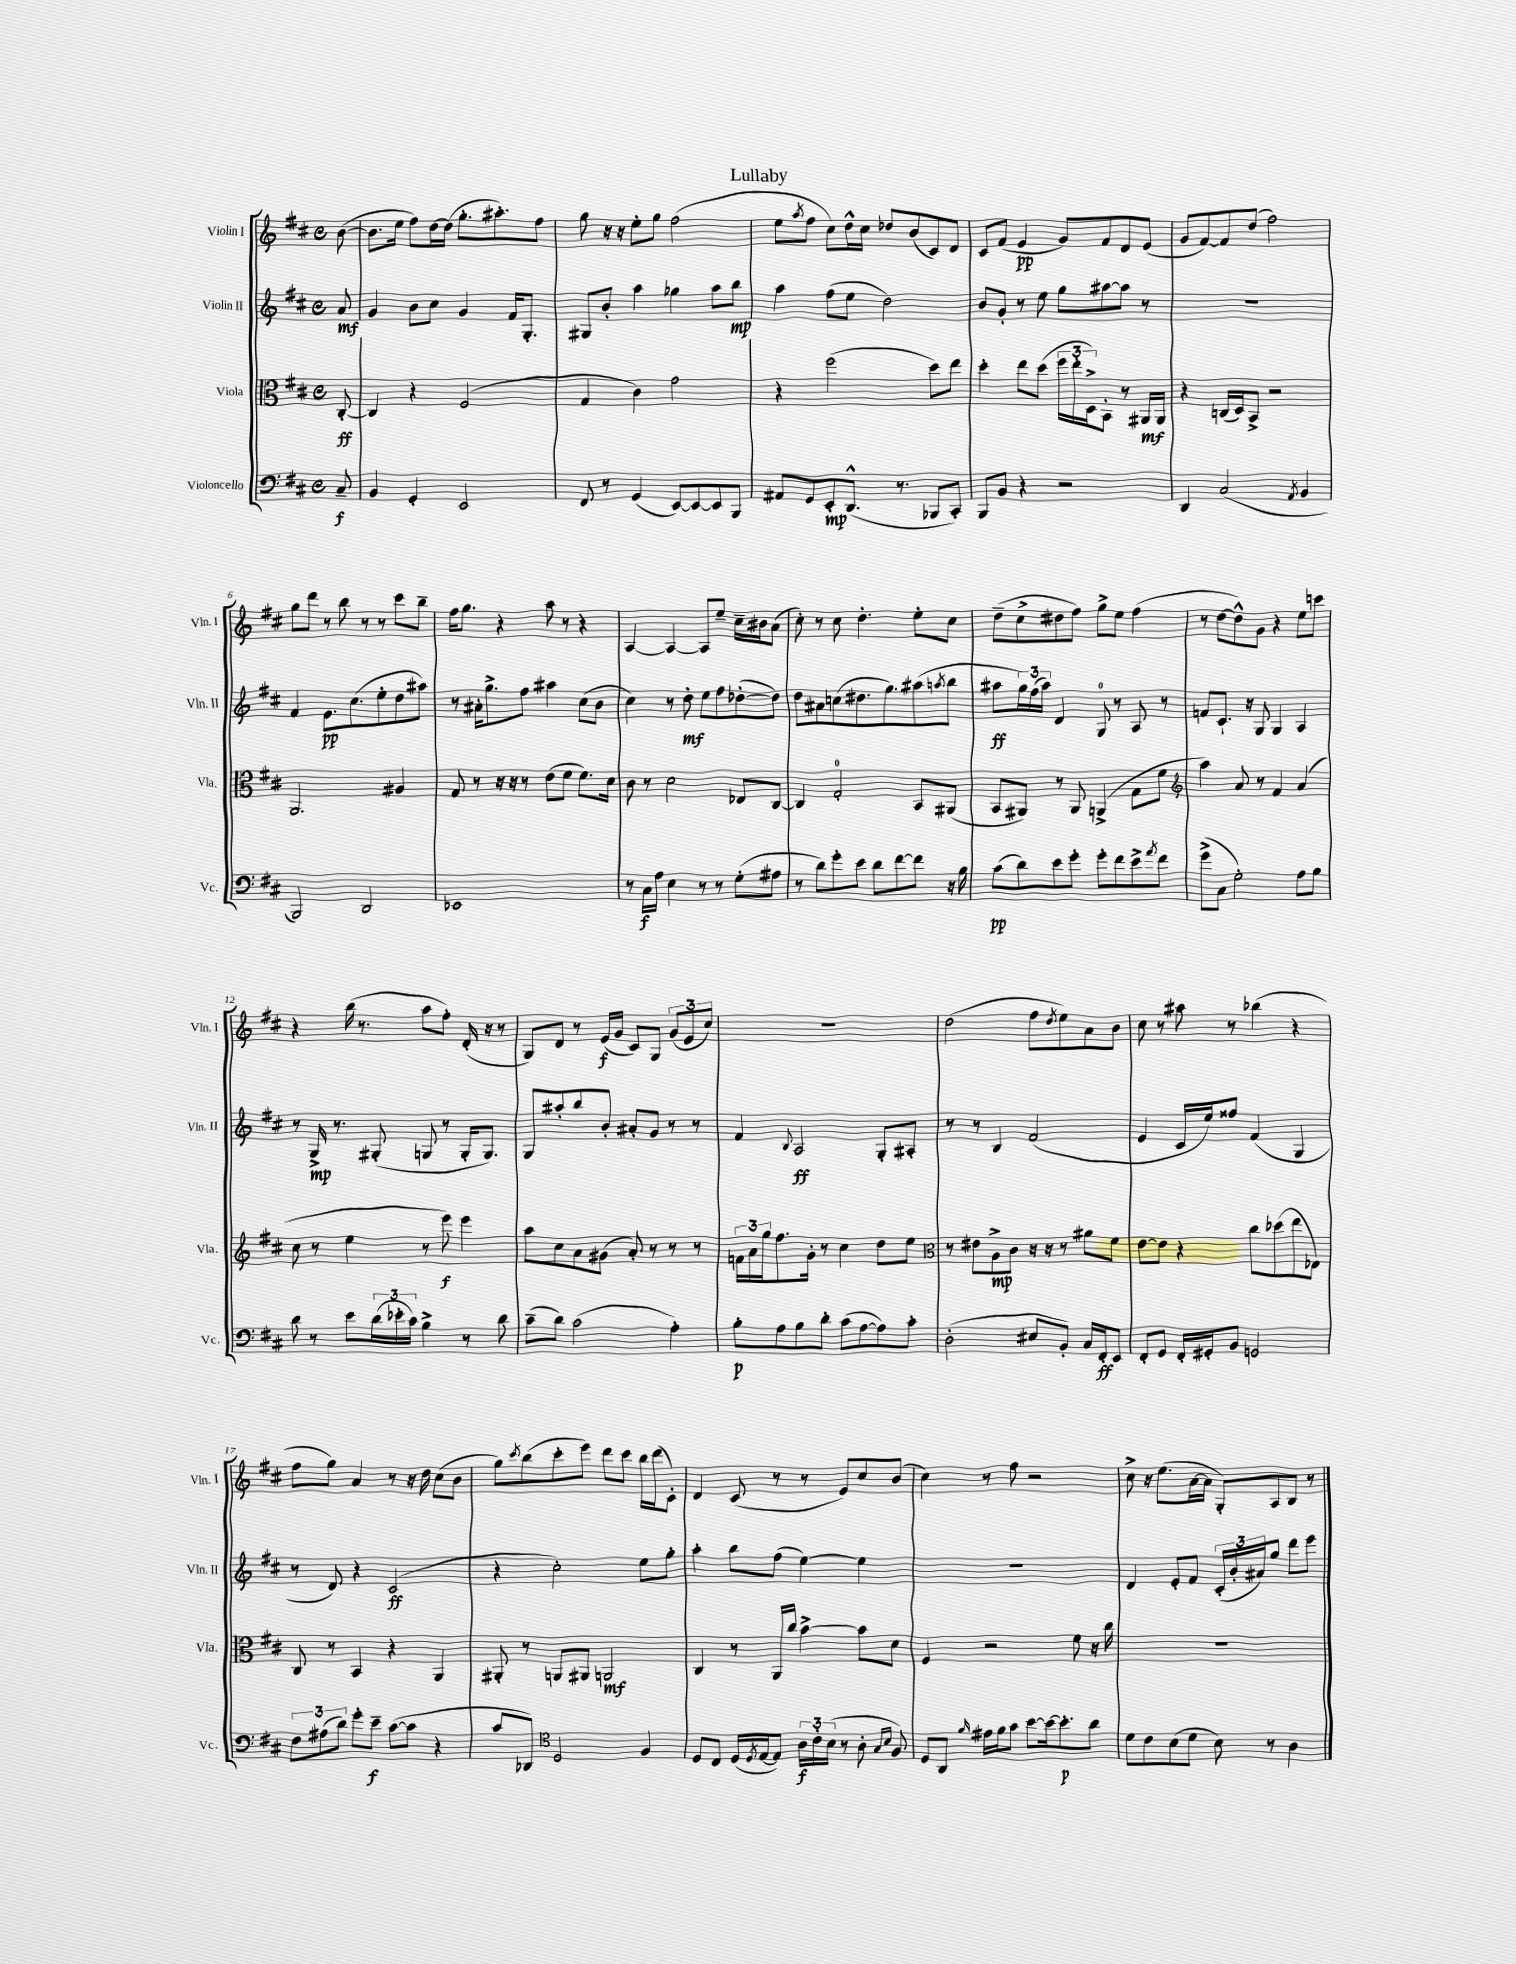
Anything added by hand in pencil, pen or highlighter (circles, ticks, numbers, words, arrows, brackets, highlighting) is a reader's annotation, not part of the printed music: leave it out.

**kern	**dynam	**kern	**dynam	**kern	**dynam	**kern	**dynam
*part4	*part4	*part3	*part3	*part2	*part2	*part1	*part1
*staff4	*staff4	*staff3	*staff3	*staff2	*staff2	*staff1	*staff1
*I"Violoncello	*	*I"Viola	*	*I"Violin II	*	*I"Violin I	*
*I'Vc.	*	*I'Vla.	*	*I'Vln. II	*	*I'Vln. I	*
*clefF4	*	*clefC3	*	*clefG2	*	*clefG2	*
*k[f#c#]	*	*k[f#c#]	*	*k[f#c#]	*	*k[f#c#]	*
*M4/4	*	*M4/4	*	*M4/4	*	*M4/4	*
*met(c)	*	*met(c)	*	*met(c)	*	*met(c)	*
=	=	=	=	=	=	=	=
8C#~/	f	[8C#'/	ff	8a/	mf	([8b\	.
=1	=1	=1	=1	=1	=1	=1	=1
4BB/	.	4C#/]	.	4g/	.	8.b\L]	.
.	.	.	.	.	.	16ee\Jk	.
4GG'/	.	4r	.	8b\L	.	8ff#\L)	.
.	.	.	.	8cc#\J	.	[16dd\L	.
.	.	.	.	.	.	(16dd\JJ]	.
2EE/	.	(2F#/	.	4g/	.	8.gg'\L	.
.	.	.	.	.	.	8.aa#X'\)	.
.	.	.	.	16f#/KL	.	.	.
.	.	.	.	8.G'/J	.	.	.
.	.	.	.	.	.	8ff#\J	.
=2	=2	=2	=2	=2	=2	=2	=2
8FF#/	.	4G/	.	8G#X/L	.	8gg\	.
8r	.	.	.	8b'/J	.	16r	.
.	.	.	.	.	.	16r	.
(4GG/	.	4c#\)	.	4aa\	.	8ee'\L	.
.	.	.	.	.	.	8gg\J	.
[8EE/L)	.	2g\	.	4gg-X\	.	(2ff#\	.
8EE/_	.	.	.	.	.	.	.
8EE/]	.	.	.	8aa\L	.	.	.
8BBB/J	.	.	.	8bb\J	mp	.	.
=3	=3	=3	=3	=3	=3	=3	=3
8AA#X/L	.	4r	.	4aa\	.	8ee\L	.
.	.	.	.	.	.	8qaa/	.
8GG/	.	.	.	.	.	8ff#\J	.
8EE'/	mp	(2ff#\	.	(8ff#\L	.	8cc#\L)	.
(8.DD^^/J	.	.	.	8ee\J	.	16dd^^\L	.
.	.	.	.	.	.	16cc#\JJ	.
.	.	.	.	2dd\)	.	8dd-X/L	.
8.r	.	.	.	.	.	.	.
.	.	.	.	.	.	(8b/	.
8BBB-X/L	.	8dd\L)	.	.	.	8c#/)	.
8CC#'/J)	.	8ee\J	.	.	.	8d/J	.
=4	=4	=4	=4	=4	=4	=4	=4
8BBB/L	.	4dd'\	.	8b/L	.	8c#/L	.
8BB/J	.	.	.	8g'/J	.	(8f#/J	.
4r	.	8ee\L	.	8r	.	4e/	pp
.	.	(8dd\J	.	8ee\	.	.	.
2r	.	24ff#\LL	.	8gg\L	.	8g/L)	.
.	.	24ee'\	.	.	.	.	.
.	.	24D^\J)	.	.	.	.	.
.	.	8BB'\J	.	[8aa#X\	.	8f#/	.
.	.	8r	.	8aa#\J]	.	8d/	.
.	.	16AA#X/LL	mf	8r	.	(8e/J	.
.	.	16AA#/JJ	.	.	.	.	.
=5	=5	=5	=5	=5	=5	=5	=5
4DD/	.	4r	.	1r	.	8g/L	.
.	.	.	.	.	.	[8f#/)	.
(2C#/	.	(16Cn/LL	.	.	.	8f#/]	.
.	.	16D/J)	.	.	.	.	.
.	.	8BB^/J	.	.	.	(8dd/J	.
.	.	2r	.	.	.	2ff#\)	.
8qAA/	.	.	.	.	.	.	.
4BB/	.	.	.	.	.	.	.
!!LO:LB:g=z
=6	=6	=6	=6	=6	=6	=6	=6
2BBB/)	.	2.AA/	.	4f#/	.	8gg\L	.
.	.	.	.	.	.	8ddd\J	.
.	.	.	.	8.e\L	pp	8r	.
.	.	.	.	.	.	8bb\	.
.	.	.	.	(8.cc#\	.	.	.
2DD/	.	.	.	.	.	8r	.
.	.	.	.	8ee'\	.	8r	.
.	.	4A#X/	.	8dd\	.	8ccc#\L	.
.	.	.	.	8aa#X\J)	.	8bb~\J	.
=7	=7	=7	=7	=7	=7	=7	=7
1EE-X	.	8G/	.	8r	.	16ff#\KL	.
.	.	.	.	.	.	8.gg\J	.
.	.	8r	.	16a#X'\KL	.	.	.
.	.	.	.	8.gg^\	.	.	.
.	.	16r	.	.	.	4r	.
.	.	16r	.	.	.	.	.
.	.	8r	.	8ff#\J	.	.	.
.	.	(8e\L	.	4aa#X\	.	8aa\	.
.	.	8f#\J	.	.	.	8r	.
.	.	8.f#\L)	.	(8cc#\L	.	4r	.
.	.	.	.	8b\J	.	.	.
.	.	16d\Jk	.	.	.	.	.
=8	=8	=8	=8	=8	=8	=8	=8
8r	.	8c#\	.	4cc#\)	.	[4A/	.
16C#\LL	f	8r	.	.	.	.	.
16A\JJ	.	.	.	.	.	.	.
4E\	.	2d\	.	8r	.	4A/_	.
.	.	.	.	8dd'\	mf	.	.
8r	.	.	.	8ee\L	.	8A/L]	.
8r	.	.	.	8ff#\	.	8ee~/J	.
(8G'\L	.	8E-X/L	.	([8dd-X'\	.	16cc#~\LL	.
.	.	.	.	.	.	16b#X\J	.
8A#X\J	.	[8C#/J	.	8dd-\J])	.	(8a\J	.
=9	=9	=9	=9	=9	=9	=9	=9
8r	.	4C#/]	.	8dd\L	.	8cc#'\)	.
8d\L)	.	.	.	8a#X\	.	8r	.
8g'\	.	2G'/	.	(8ccn\	.	8cc#\	.
8e\J	.	.	.	8.dd#X\	.	4.dd'\	.
8d\L	.	.	.	.	.	.	.
.	.	.	.	8.gg\)	.	.	.
[8f#\	.	.	.	.	.	.	.
8f#\J]	.	8BB/L	.	(8aa#X\	.	8ee'\L	.
.	.	.	.	8qaan/	.	.	.
16r	.	(8AA#X/J	.	8bb\J	.	8cc#\J	.
16B\	.	.	.	.	.	.	.
=10	=10	=10	=10	=10	=10	=10	=10
(8c#\L	pp	8BB/L	.	8aa#X\L	ff	(8dd~\L	.
8d\)	.	8AA#X/J)	.	24gg\L)	.	8cc#^\	.
.	.	.	.	(24ff#\	.	.	.
.	.	.	.	24aa#\JJ)	.	.	.
8e\	.	8r	.	4d/	.	8dd#X\	.
8g'\J	.	8AA#/	.	.	.	8ff#\J)	.
8g'\L	.	(4AAn^/	.	8G/	.	8gg^\L	.
8f#\	.	.	.	8r	.	8ee\J	.
8e^\	.	8G\L	.	8A/	.	(4ff#\	.
8qa/	.	.	.	.	.	.	.
8f#\J	.	8f#\J	.	8r	.	.	.
=11	=11	=11	=11	=11	=11	=11	=11
*	*	*clefG2	*	*	*	*	*
(8g^\L	.	4aa\)	.	8fn/L	.	8r	.
8C#\J	.	.	.	8.c#`/J	.	[8dd\L	.
2G'\)	.	8a/	.	.	.	8dd^^\])	.
.	.	.	.	16r	.	.	.
.	.	8r	.	8G/	.	8g\J	.
.	.	4f#/	.	4G/	.	4r	.
8A\L	.	(4a/	.	4A/	.	8ee\L	.
8B\J	.	.	.	.	.	8cccn\J	.
!!LO:LB:g=z
=12	=12	=12	=12	=12	=12	=12	=12
8d\	.	8cc#\	.	8r	.	4r	.
8r	.	8r	.	16G^/	mp	.	.
.	.	.	.	8.r	.	.	.
8e\L	.	4ee\	.	.	.	(16bb\	.
.	.	.	.	.	.	8.r	.
(24d\L	.	.	.	(8G#X'/	.	.	.
24e-X'\	.	.	.	.	.	.	.
24c#\JJ)	.	.	.	.	.	.	.
4B^\	.	8r	.	8Gn/	.	8aa\L	.
.	.	8eee\)	f	8r	.	8ff#'\J)	.
8r	.	4eee\	.	16G'/KL	.	(16d'/	.
.	.	.	.	8.G/J)	.	16r	.
8d\	.	.	.	.	.	8r	.
=13	=13	=13	=13	=13	=13	=13	=13
(8c#~\L	.	8aa\L	.	8G/L	.	8G/L)	.
8d\J)	.	8cc#\	.	8aa#X'/	.	8d/J	.
(2c#\	.	8a\	.	8bb/	.	8r	.
.	.	(8g#X\J	.	8b'/J	.	(16e/LL	f
.	.	.	.	.	.	16g/JJ	.
.	.	8a'/)	.	8a#X'/L	.	8c#/L)	.
.	.	8r	.	8g/J	.	8G/J	.
4A'\)	.	8r	.	8r	.	(12g/L	.
.	.	.	.	.	.	12e/	.
.	.	8r	.	8r	.	.	.
.	.	.	.	.	.	12cc#/J)	.
=14	=14	=14	=14	=14	=14	=14	=14
8B'\L	p	24fn\LL	.	4f#/	.	1r	.
.	.	24a\	.	.	.	.	.
.	.	24gg\J	.	.	.	.	.
8A\	.	8.ff#\	.	.	.	.	.
.	.	.	.	8qqB/	.	.	.
8B\	.	.	.	2A/	ff	.	.
.	.	16g'\Jk	.	.	.	.	.
8d'\J	.	8r	.	.	.	.	.
(8c#\L	.	4cc#\	.	.	.	.	.
[8A\	.	.	.	.	.	.	.
8A\])	.	8dd\L	.	8G'/L	.	.	.
8c#'\J	.	8ee\J	.	8A#X'/J	.	.	.
=15	=15	=15	=15	=15	=15	=15	=15
*	*	*clefC3	*	*	*	*	*
(2D'\	.	8r	.	8r	.	(2dd\	.
.	.	8e#X\L	.	8r	.	.	.
.	.	8A^\	mp	4B/	.	.	.
.	.	8c#\J	.	.	.	.	.
8E#X/L	.	16r	.	(2f#/	.	8ff#\L	.
.	.	16r	.	.	.	.	.
.	.	.	.	.	.	8qdd/	.
8BB'/J)	.	8r	.	.	.	8ee\)	.
16C#/LL	.	8a#X\L	.	.	.	8a\	.
16FF#'/J	ff	.	.	.	.	.	.
8EE/J	.	8f#\J	.	.	.	8b\J	.
=16	=16	=16	=16	=16	=16	=16	=16
8FF#'/L	.	[8e\L	.	4e/	.	8cc#\	.
8GG/J	.	8e\J]	.	.	.	8r	.
16FF#'/LL	.	4r	.	16c#/LL	.	8aa#X\	.
16GG#X'/J	.	.	.	16ee/J)	.	.	.
8BB/J	.	.	.	8ff##X/J	.	8r	.
2GGn/	.	8cc#\L	.	(4f#/	.	(4bb-X\	.
.	.	(8dd-X\	.	.	.	.	.
.	.	8ee\	.	4G/	.	4r	.
.	.	8E-X\J)	.	.	.	.	.
!!LO:LB:g=z
=17	=17	=17	=17	=17	=17	=17	=17
12F#\L	.	8C#/	.	8r	.	8ff#\L	.
(12A#X\	.	.	.	.	.	.	.
.	.	8r	.	8d/)	.	8gg\J)	.
12d\J)	.	.	.	.	.	.	.
8g'\L	.	4BB/	.	4r	.	4a/	.
8e~\J	f	.	.	.	.	.	.
([8c#\L	.	4r	.	(2c#/	ff	8r	.
8c#\J]	.	.	.	.	.	16r	.
.	.	.	.	.	.	16dd\	.
4r	.	4AA/	.	.	.	(8cc#\L	.
.	.	.	.	.	.	8b\J	.
=18	=18	=18	=18	=18	=18	=18	=18
8c#/L	.	8AA#X'/	.	4r	.	8gg\L)	.
.	.	.	.	.	.	8qccc#/	.
8DD-X/J)	.	8r	.	.	.	(8bb\	.
*clefC4	*	*	*	*	*	*	*
2D/	.	8AAn/L	.	2cc#'\)	.	8ccc#'\	.
.	.	8AA#X/J	.	.	.	8eee\J)	.
.	.	2AAn/	mf	.	.	8ddd\L	.
.	.	.	.	.	.	8ccc#\J	.
4F#/	.	.	.	8ee\L	.	16bb\LL	.
.	.	.	.	.	.	(16ddd\J	.
.	.	.	.	8gg'\J	.	8c#'\J)	.
=19	=19	=19	=19	=19	=19	=19	=19
8D/L	.	4C#/	.	4aa'\	.	4d/	.
8C#/J	.	.	.	.	.	.	.
(16D/LL	.	8r	.	8bb\L	.	(8c#/	.
8qD/	.	.	.	.	.	.	.
[16E/J	.	.	.	.	.	.	.
8E/J])	.	16AA/LL	.	(8ff#\J	.	8r	.
.	.	16cc#/JJ	.	.	.	.	.
24A\LL	f	[4b^\	.	[4ee\)	.	8r	.
24c#'\	.	.	.	.	.	.	.
(24B\JJ	.	.	.	.	.	.	.
8r	.	.	.	.	.	8e/L)	.
8A'\	.	8b\L]	.	4ee\]	.	8cc#/	.
16qqG/LL	.	.	.	.	.	.	.
16qqB/JJ	.	.	.	.	.	.	.
8F#/)	.	8d\J	.	.	.	(8b/J	.
=20	=20	=20	=20	=20	=20	=20	=20
8D/L	.	4F#/	.	1r	.	4cc#\)	.
8AA/J	.	.	.	.	.	.	.
16qqf#/	.	.	.	.	.	.	.
16e#X\LL	.	2r	.	.	.	8r	.
16f#\J	.	.	.	.	.	.	.
8g\J	.	.	.	.	.	8ff#\	.
[8b\L	.	.	.	.	.	2r	.
16b\k_	.	.	.	.	.	.	.
8.b'\]	p	.	.	.	.	.	.
.	.	8f#\	.	.	.	.	.
8a\J	.	16r	.	.	.	.	.
.	.	16cc#\	.	.	.	.	.
=21	=21	=21	=21	=21	=21	=21	=21
8d\L	.	1r	.	4d/	.	8cc#^\	.
8c#\	.	.	.	.	.	16r	.
.	.	.	.	.	.	(8.ee\L	.
(8B\	.	.	.	8e'/L	.	.	.
8d\J	.	.	.	8f#/J	.	[16a\L	.
.	.	.	.	.	.	16a\JJ]	.
8B\)	.	.	.	(24c#'/LL	.	8G'/L)	.
.	.	.	.	24b'/	.	.	.
.	.	.	.	24a#X/J)	.	.	.
8r	.	.	.	8gg/J	.	8A/	.
4A\	.	.	.	8ddd\L	.	8B/J	.
.	.	.	.	8eee\J	.	8r	.
==	==	==	==	==	==	==	==
*-	*-	*-	*-	*-	*-	*-	*-
